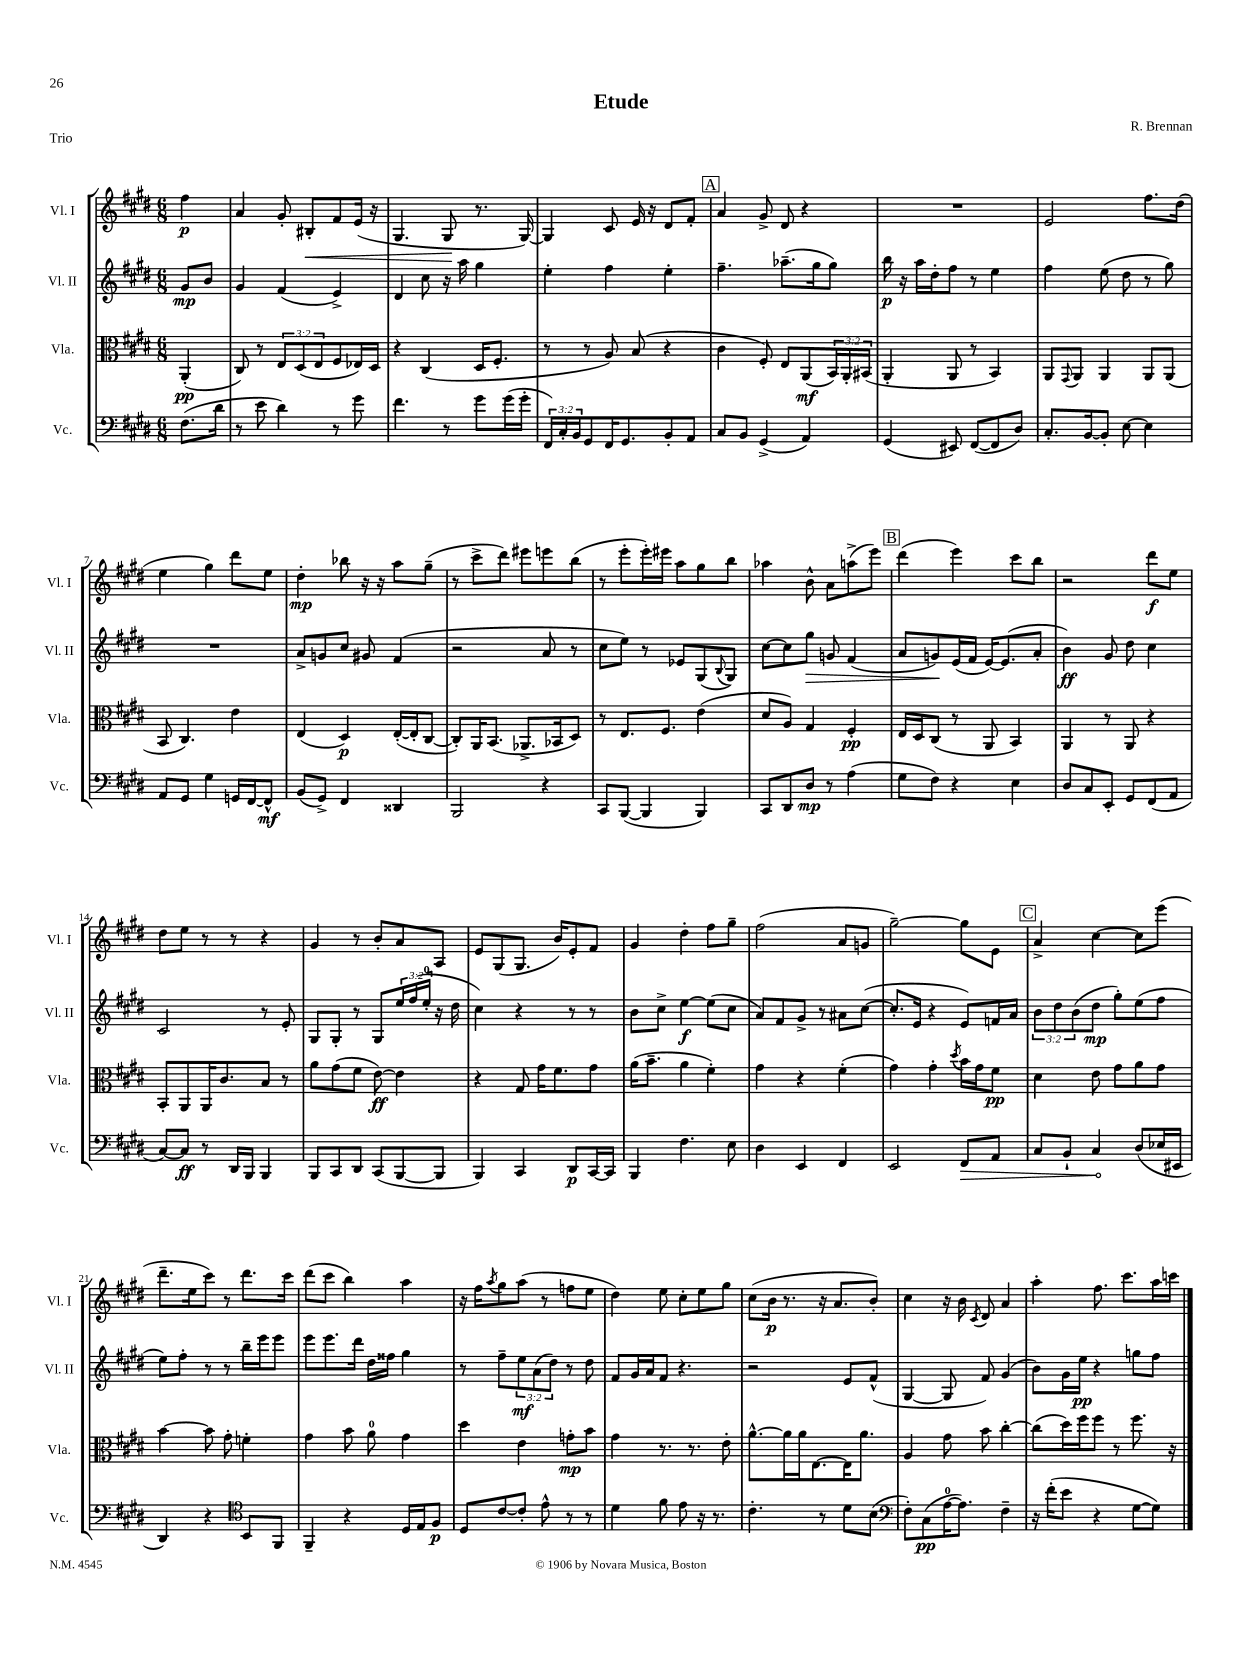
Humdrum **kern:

**kern	**kern	**kern	**kern
*staff4	*staff3	*staff2	*staff1
*clefF4	*clefC3	*clefG2	*clefG2
*k[f#c#g#d#]	*k[f#c#g#d#]	*k[f#c#g#d#]	*k[f#c#g#d#]
*M6/8	*M6/8	*M6/8	*M6/8
(8.F#	(4AA'	8g#	4ff#
.	.	8b	.
16d#	.	.	.
=	=	=	=
8r	8C#)	4g#	4a
8e	8r	.	.
4d#)	12E	(4f#	8g#'
.	(12D#	.	.
.	.	.	8B#'
.	12E	.	.
8r	8F#	4e^)	8f#
8g#	16E-)	.	(16e
.	16D#	.	16r
=	=	=	=
4.f#	4r	4d#	4.G#
.	(4C#	8cc#	.
8r	.	16r	8G#
.	.	16aa	.
8g#	16D#	4gg#	8.r
.	8.F#'	.	.
(16g#	.	.	.
16g#'	.	.	[16G#)
=	=	=	=
24FF#)	8r	4ee'	4G#]
24C#'	.	.	.
24BB	.	.	.
8GG#	8r	.	.
16FF#	8A)	4ff#	8c#
8.GG#	.	.	.
.	(8B	.	16e
.	.	.	16r
8BB'	4r	4ee'	8d#
8AA	.	.	8f#'
=	=	=	=
8C#	4c#	4.ff#~	4a
8BB	.	.	.
(4GG#^	8F#')	.	8g#^
.	8E	(8.aa-~	8d#
4AA)	(8AA	.	4r
.	.	16gg#	.
.	24BB)	8gg#)	.
.	24AA'	.	.
.	(24BB#	.	.
=	=	=	=
(4GG#	4AA'	16bb	2.r
.	.	16r	.
.	.	16aa	.
.	.	16dd#'	.
8EE#)	8AA	8ff#	.
([8FF#	8r	8r	.
8FF#]	4BB)	4ee	.
8D#)	.	.	.
=	=	=	=
8.C#'	8AA	4ff#	2e
.	8qqGG#	.	.
.	8AA	.	.
[16BB	.	.	.
8BB']	4AA	(8ee	.
[8E	.	8dd#	.
4E]	8AA	8r	8.ff#
.	(8AA	8gg#)	.
.	.	.	(16dd#
=	=	=	=
8AA	8BB	2.r	4ee
8GG#	4.C#)	.	.
4G#	.	.	4gg#)
16GG	4e	.	8ddd#
[16FF#	.	.	.
8FF#^^]	.	.	8ee
=	=	=	=
(8BB	(4E	8a^	4dd#'
8GG#^)	.	8g	.
4FF#	4D#)	8cc#	8bb-
.	.	8g#	16r
.	.	.	16r
4DD##	([16E'	(4f#	8aa
.	16E']	.	.
.	[8C#	.	(8gg#~
=	=	=	=
2BBB	8C#'])	2r	8r
.	16AA	.	8ccc#^
.	(8.BB	.	.
.	.	.	8ddd#)
.	8.AA-^	.	8eee#
4r	.	8a	8eee
.	16BB-	.	.
.	8D#)	8r	(8bb
=	=	=	=
8CC#	8r	8cc#	8r
([8BBB	8.E	8ee)	8eee'
4BBB]	.	8r	16eee')
.	8.F#	.	16eee#
.	.	8e-	8aa
4BBB)	(4e	(8G#	8gg#
.	.	8qqB	.
.	.	8G#)	8bb
=	=	=	=
8CC#	8d#	[8cc#	4aa-
8DD#	8A)	8cc#]	.
8D#	4G#	8gg#	8b^^
8r	.	8g	8a
(4A	4F#'	(4f#	(8aa^
.	.	.	8eee)
=	=	=	=
8G#	16E	8a	(4ddd#
.	16D#	.	.
8F#)	(8C#	8g)	.
4r	8r	(16e	4eee)
.	.	16f#	.
.	8AA	[16e)	.
.	.	(8.e]	.
4E	4BB)	.	8ccc#
.	.	8a'	8bb
=	=	=	=
8D#	4AA	4b)	2r
8C#	.	.	.
8EE'	8r	8g#	.
8GG#	8AA	8dd#	.
(8FF#	4r	4cc#	8ddd#
8AA	.	.	8ee
=	=	=	=
[8C#)	8BB'	2c#	8dd#
8C#]	8AA	.	8ee
8r	16AA	.	8r
.	8.c#	.	.
16DD#	.	.	8r
16BBB	.	.	.
4BBB	8B	8r	4r
.	8r	8e'	.
=	=	=	=
8BBB	8a	8G#	4g#
8CC#	(8g#	8G#'	.
8DD#	8f#	8r	8r
(8CC#	[8e)	8G#	8b'
[8BBB	4e]	24ee	8a
.	.	(24ff#	.
.	.	24ee'	.
8BBB]	.	16r	8A
.	.	16dd#	.
=	=	=	=
4BBB)	4r	4cc#)	8e
.	.	.	(8G#
4CC#	8G#	4r	8.G#
.	16g#	.	.
.	8.f#	.	16b)
8DD#	.	8r	8e'
[16CC#	8g#	8r	8f#
16CC#]	.	.	.
=	=	=	=
4BBB	(16a	8b	4g#
.	8.b~	.	.
.	.	8cc#^	.
4.F#	4a	[4ee	4dd#'
.	4f#')	(8ee]	8ff#
8E	.	8cc#	8gg#~
=	=	=	=
4D#	4g#	8a)	(2ff#
.	.	8f#	.
4EE	4r	8g#^	.
.	.	8r	.
4FF#	(4f#'	8a#	8a
.	.	([8cc#	8g
=	=	=	=
2EE	4g#)	8.cc#']	[2gg#~)
.	.	16e	.
.	4g#'	4r	.
.	8qdd#	.	.
8FF#	16b	8e)	8gg#]
.	16g#	.	.
8AA	8f#	16f	8e
.	.	16a	.
=	=	=	=
8C#	4d#	12b	4a^
.	.	12dd#	.
8BB`	.	.	.
.	.	(12b	.
4C#	8e	8dd#	[4cc#
.	8g#	8gg#')	.
(8D#	8a	(8ee	8cc#]
16E-	8g#	8ff#	(8eee
16EE#	.	.	.
=	=	=	=
4DD#)	[4b	8ee)	8.ddd#~
.	.	8ff#'	.
.	.	.	16ee
4r	8b]	8r	8ccc#)
.	8g#'	8r	8r
*clefC4	*	*	*
8BB	4f'	16bb~	8.ddd#
.	.	16eee	.
8FF#	.	8eee	.
.	.	.	16ccc#
=	=	=	=
4FF#~	4g#	8eee	(8ddd#
.	.	8.eee	8ccc#
4r	8b	.	4bb)
.	.	16ddd#	.
.	8a	16dd#	.
.	.	16ff##	.
16D#	4g#	4gg#	4aa
16E	.	.	.
8F#	.	.	.
=	=	=	=
8D#	4dd#	8r	16r
.	.	.	16ff#
.	.	.	8qaa
[8c#	.	8ff#~	8gg#
8c#']	4e	12ee	(8aa
.	.	(12a	.
8e^^	.	.	8r
.	.	12dd#)	.
8r	8g'	8r	8ff
8r	8b	8dd#	8ee
=	=	=	=
4d#	4g#	8f#	4dd#)
.	.	16g#	.
.	.	16a	.
8f#	8.r	8f#	8ee
8e	.	4.r	8cc#'
.	8.r	.	.
16r	.	.	8ee
8.r	.	.	.
.	8e'	.	8gg#
=	=	=	=
4.c#'	[8.a^^	2r	(8cc#
.	.	.	16b
.	16a]	.	8.r
.	16a	.	.
.	[8.E	.	.
8r	.	.	16r
.	.	.	8.a
8d#	16E]	8e	.
.	8.a	.	.
(8B	.	(8f#^^	8b')
=	=	=	=
*clefF4	*	*	*
8F#')	4A	[4G#	4cc#
(8C#	.	.	.
[16A	8g#	8G#]	16r
8.A])	.	.	16b
.	.	.	8qc#
.	8b	8f#)	8d#
4F#~	[4cc#'	(4g#	4a
=	=	=	=
16r	(8cc#]	8b)	4aa'
(16f#'	.	.	.
8e	16dd#)	16g#	.
.	16ff#	16ee	.
4r	8ff#	4r	8.ff#
.	8r	.	.
.	.	.	8.ccc#
[8G#	8.ff#	8gg	.
8G#])	.	8ff#	16aa
.	16r	.	16ccc
==	==	==	==
*-	*-	*-	*-
